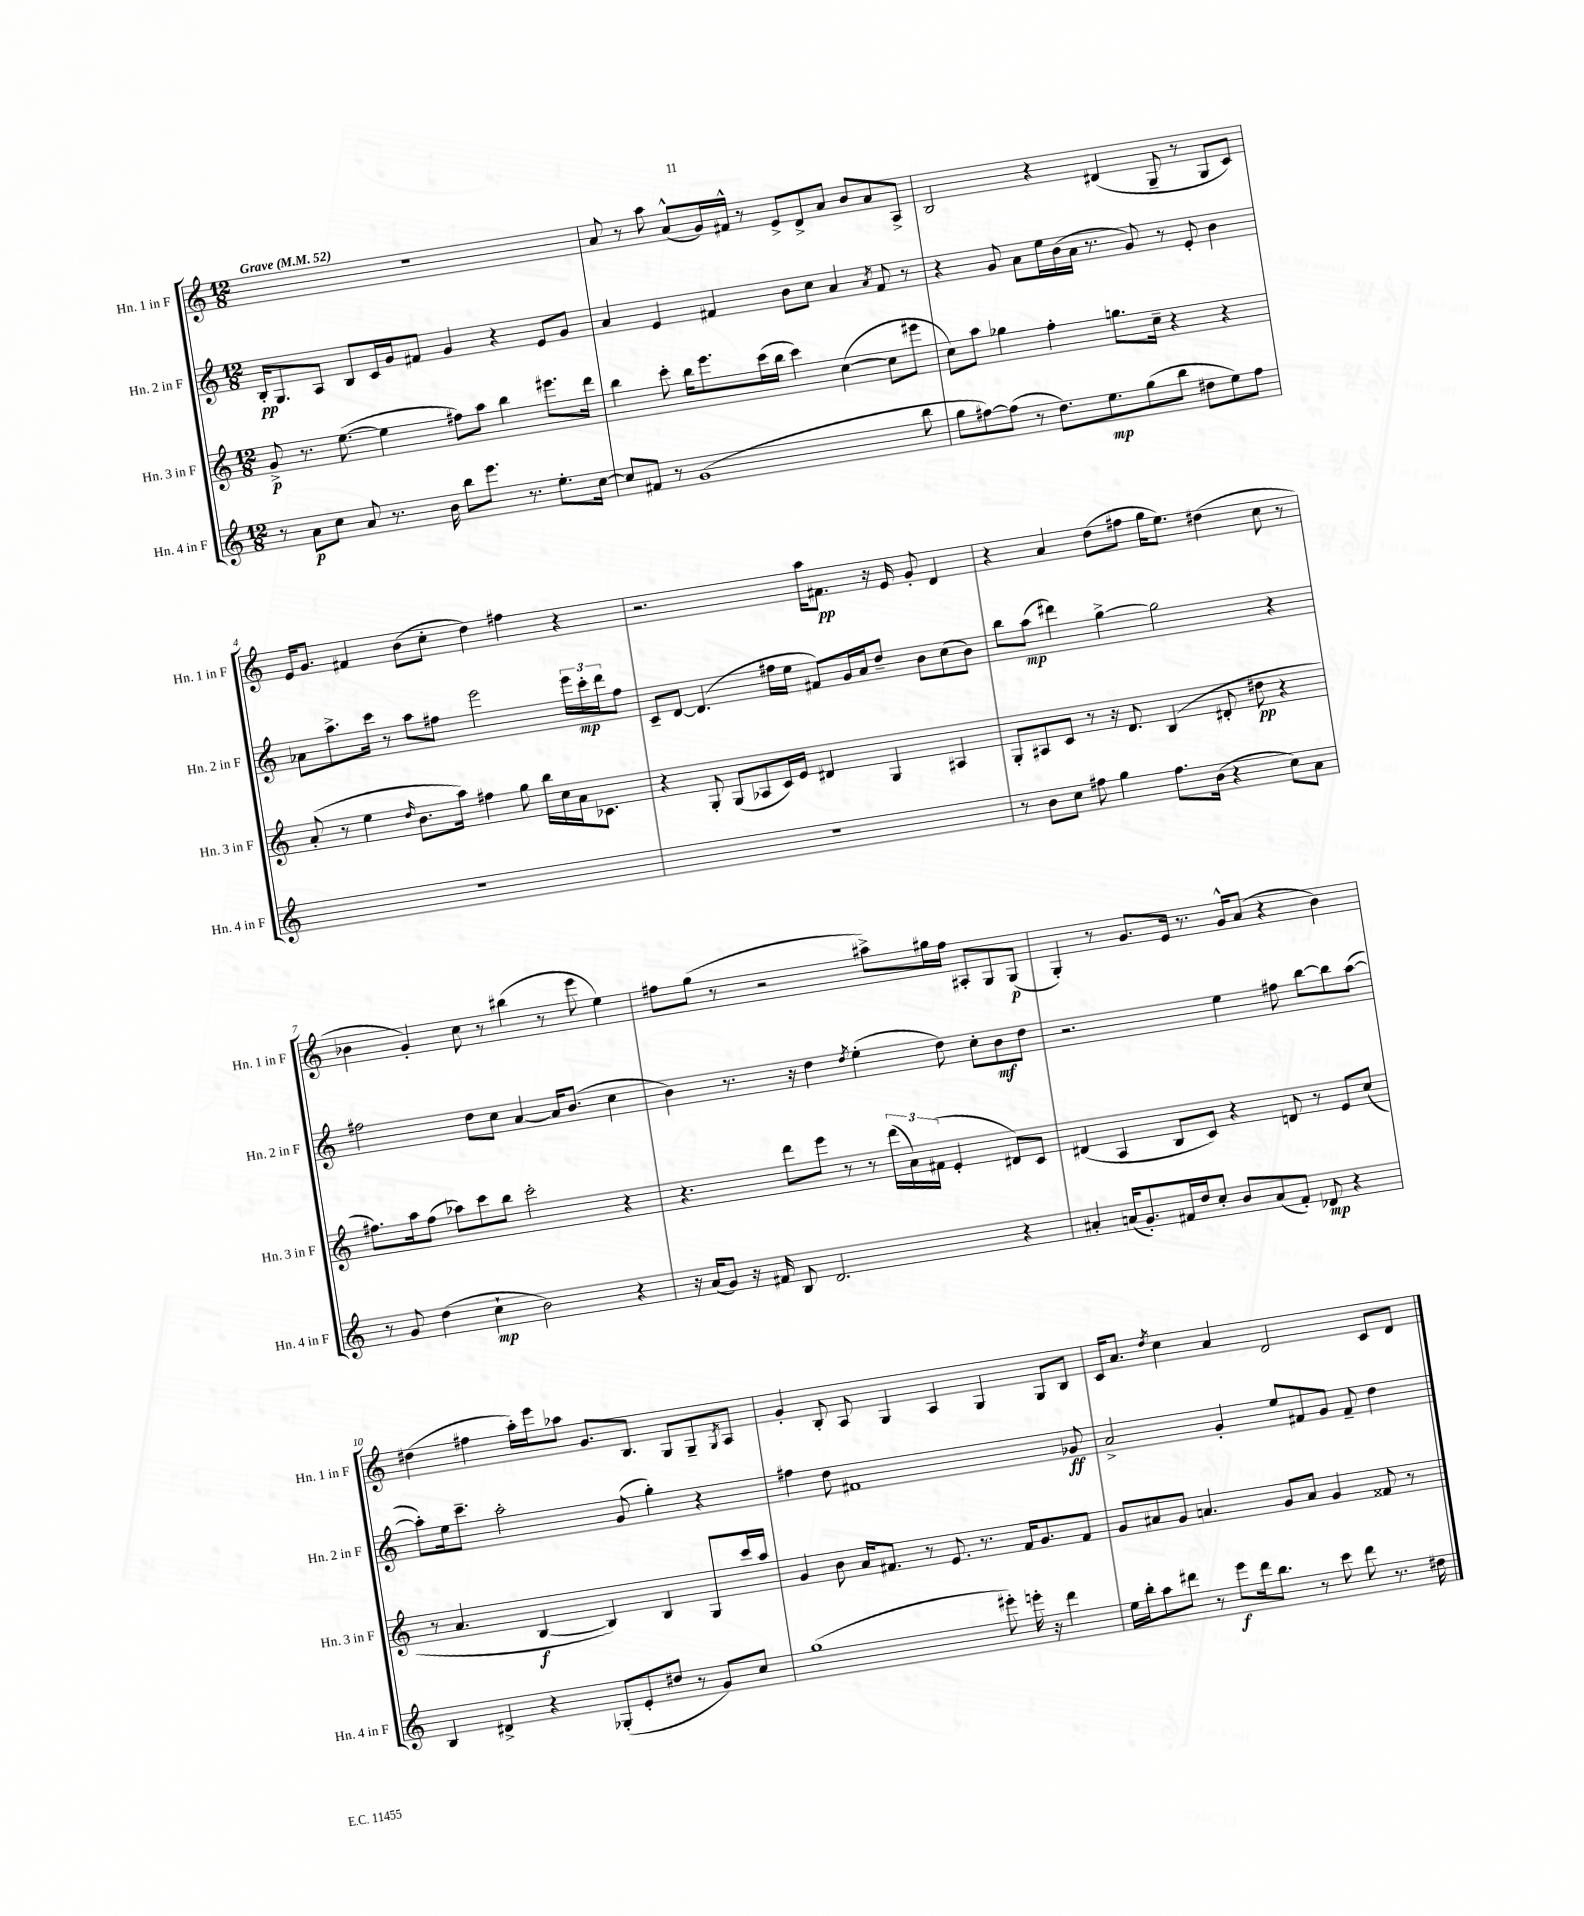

**kern	**kern	**kern	**kern
*staff4	*staff3	*staff2	*staff1
*clefG2	*clefG2	*clefG2	*clefG2
*k[]	*k[]	*k[]	*k[]
*M12/8	*M12/8	*M12/8	*M12/8
*MM52	*MM52	*MM52	*MM52
8r	8g^	16B'	1.r
.	.	8.G	.
8a	8.r	.	.
8cc	.	8A	.
.	([8.ee	.	.
8a	.	8B	.
8.r	4ee]	16c	.
.	.	16g	.
.	.	8f#	.
16b	.	.	.
8bb	8ff#)	4g	.
8.eee	8aa	.	.
.	4bb	4r	.
8.r	.	.	.
8.ee'	8.eee#	8e	.
.	.	8g	.
[16cc	16ddd	.	.
=	=	=	=
8cc]	4bb	4a	8a
8f#	.	.	8r
8r	8ccc'	4e	8aa
(1g	16bb	.	(8a^^
.	8.eee	.	.
.	.	4f#	16g)
.	.	.	16f#^^
.	(16ccc	.	8r
.	16bb	.	.
.	4ccc)	8b	8e^
.	.	8cc	8d^
.	([4cc	4a	8a
.	.	.	8b
.	.	8qa	.
.	8cc]	8f#	8a
8bb	8eee#	8r	8A^
=	=	=	=
8gg	8cc)	4r	2B
[8ff#)	8aa	.	.
(8ff#]	4gg-	8g	.
8r	.	8a	.
8.dd)	4ff'	16ee	4r
.	.	(16b	.
.	.	16a	.
8.ee	.	8.r	.
.	8.gg	.	(4d#
(8gg	.	8g)	.
.	16cc~	.	.
8bb	4r	8r	8G~
8dd#	.	8e'	8r
8ee)	4r	4b	8G
8ff#	.	.	8c)
=	=	=	=
1.r	(8a'	8a-	16e
.	.	.	8.g
.	8r	8.aa^	.
.	4ee	.	4f#
.	.	16ccc	.
.	.	8r	.
.	16qqdd	.	.
.	8.b	8aa	(8b
.	.	8ff#	8cc'
.	16aa)	.	.
.	4ff#	2eee	4dd)
.	8gg	.	4ff#
.	16bb	.	.
.	16cc	.	.
.	16a	24eee	4r
.	.	24ccc'	.
.	8.c-	.	.
.	.	24ddd	.
.	.	8ff#	.
=	=	=	=
1.r	4r	8c~	2.r
.	.	[8d	.
.	8G'	(4.d]	.
.	(8G	.	.
.	8A-	.	.
.	16c)	16ff#	.
.	16e	16ee	.
.	4d#	8f#)	16aa
.	.	.	8.f#
.	.	16g	.
.	.	16a	.
.	4G	8dd~	16r
.	.	.	16e
.	.	8b	8g'
.	4A#	(8cc	4d
.	.	8b)	.
=	=	=	=
8r	8G'	8bb	4r
8b	8A#	(8aa	.
8cc	8c	4ddd#)	4a
8ff#	8r	.	.
4gg	16r	[4gg^	(8dd
.	8.d	.	.
.	.	.	8ff#
8.ff#	(4B	2gg]	16gg
.	.	.	8.ee)
(16b	.	.	.
4r	8d#'	.	(4dd#
.	8dd#	.	.
8cc)	4r	4r	8cc
8a	.	.	8r
=	=	=	=
8r	8.ff#)	2ff#	4b-
8g	.	.	.
.	16aa	.	.
(4dd	(8ff#	.	4g')
.	8aa-)	.	.
4cc`	8ccc	8dd	8cc
.	8bb	8cc	8r
2b)	2ccc'	[4a	(4bb#
.	.	16a]	8r
.	.	(8.b	.
.	.	.	8eee
4r	4r	4cc	4ee)
=	=	=	=
16r	4.r	4b)	8ff#
(16a	.	.	.
8g)	.	.	(8gg
16r	.	8.r	8r
16f#	.	.	.
8B	8ddd	.	2r
.	.	16r	.
2.d	8eee	4dd	.
.	8r	.	.
.	.	8qdd	.
.	8r	(4ee'	.
.	(24ddd	.	8aa#^)
.	24a)	.	.
.	(24f#	.	.
.	4e'	8dd)	16gg#
.	.	.	16ff#
.	.	8cc'	8A#'
4r	8d#)	8b	8G
.	8c	8dd	(8G
=	=	=	=
4a#'	(4d#	2.r	4G')
(16a	4A	.	8r
8.g')	.	.	.
.	.	.	8.g
16f#	8B	.	.
16dd	.	.	16e
8cc'	8c)	.	8.r
8b	4r	4ee	.
.	.	.	16g^^
(8a	.	.	(8a
8f#')	8d	8ff#	4r
8d-	8r	[8bb	.
4r	8e	8bb]	4b)
.	(8cc	([8aa	.
=	=	=	=
4B	8r	8aa'])	(4dd#
.	4.a	16ee	.
.	.	8.ccc~	.
4d#^	.	.	4ff#
.	.	2aa'	.
4r	[4B	.	16aa')
.	.	.	16eee
.	.	.	8aa-
(8G-'	4B])	.	8.g
8e'	.	(8g	.
.	.	.	8.B
8dd#	4B	4gg')	.
8r	.	.	8G
8g)	8G	4r	8G~
.	.	.	8qG
8cc	16ccc	.	8A
.	16aa	.	.
=	=	=	=
(1gg	4g	4ff#	4g'
.	8b	8dd	8B'
.	16a	1f#	8A
.	8.f#	.	.
.	.	.	4G
.	8r	.	.
.	8.e	.	4A
.	8.r	.	.
8eee#')	.	.	4G
16eee'	16f#	.	.
16r	8.g	.	.
4ddd	.	.	8G
.	8f#	8g-	8B
=	=	=	=
16ee	8g	2a^	16c
16bb'	.	.	8.a
8aa	8a#	.	.
.	.	.	8qdd
8ddd#	8g	.	4cc
8r	4.a	.	.
8eee	.	4g'	4a
16ddd#	.	.	.
8.bb	.	.	.
.	8g	8ee	2d
8r	8a	8f#	.
8ccc	4g	8g	.
8ddd#	.	8f#~	.
8.r	8f##	4dd	8c
.	8r	.	8d
16dd#	.	.	.
==	==	==	==
*-	*-	*-	*-
